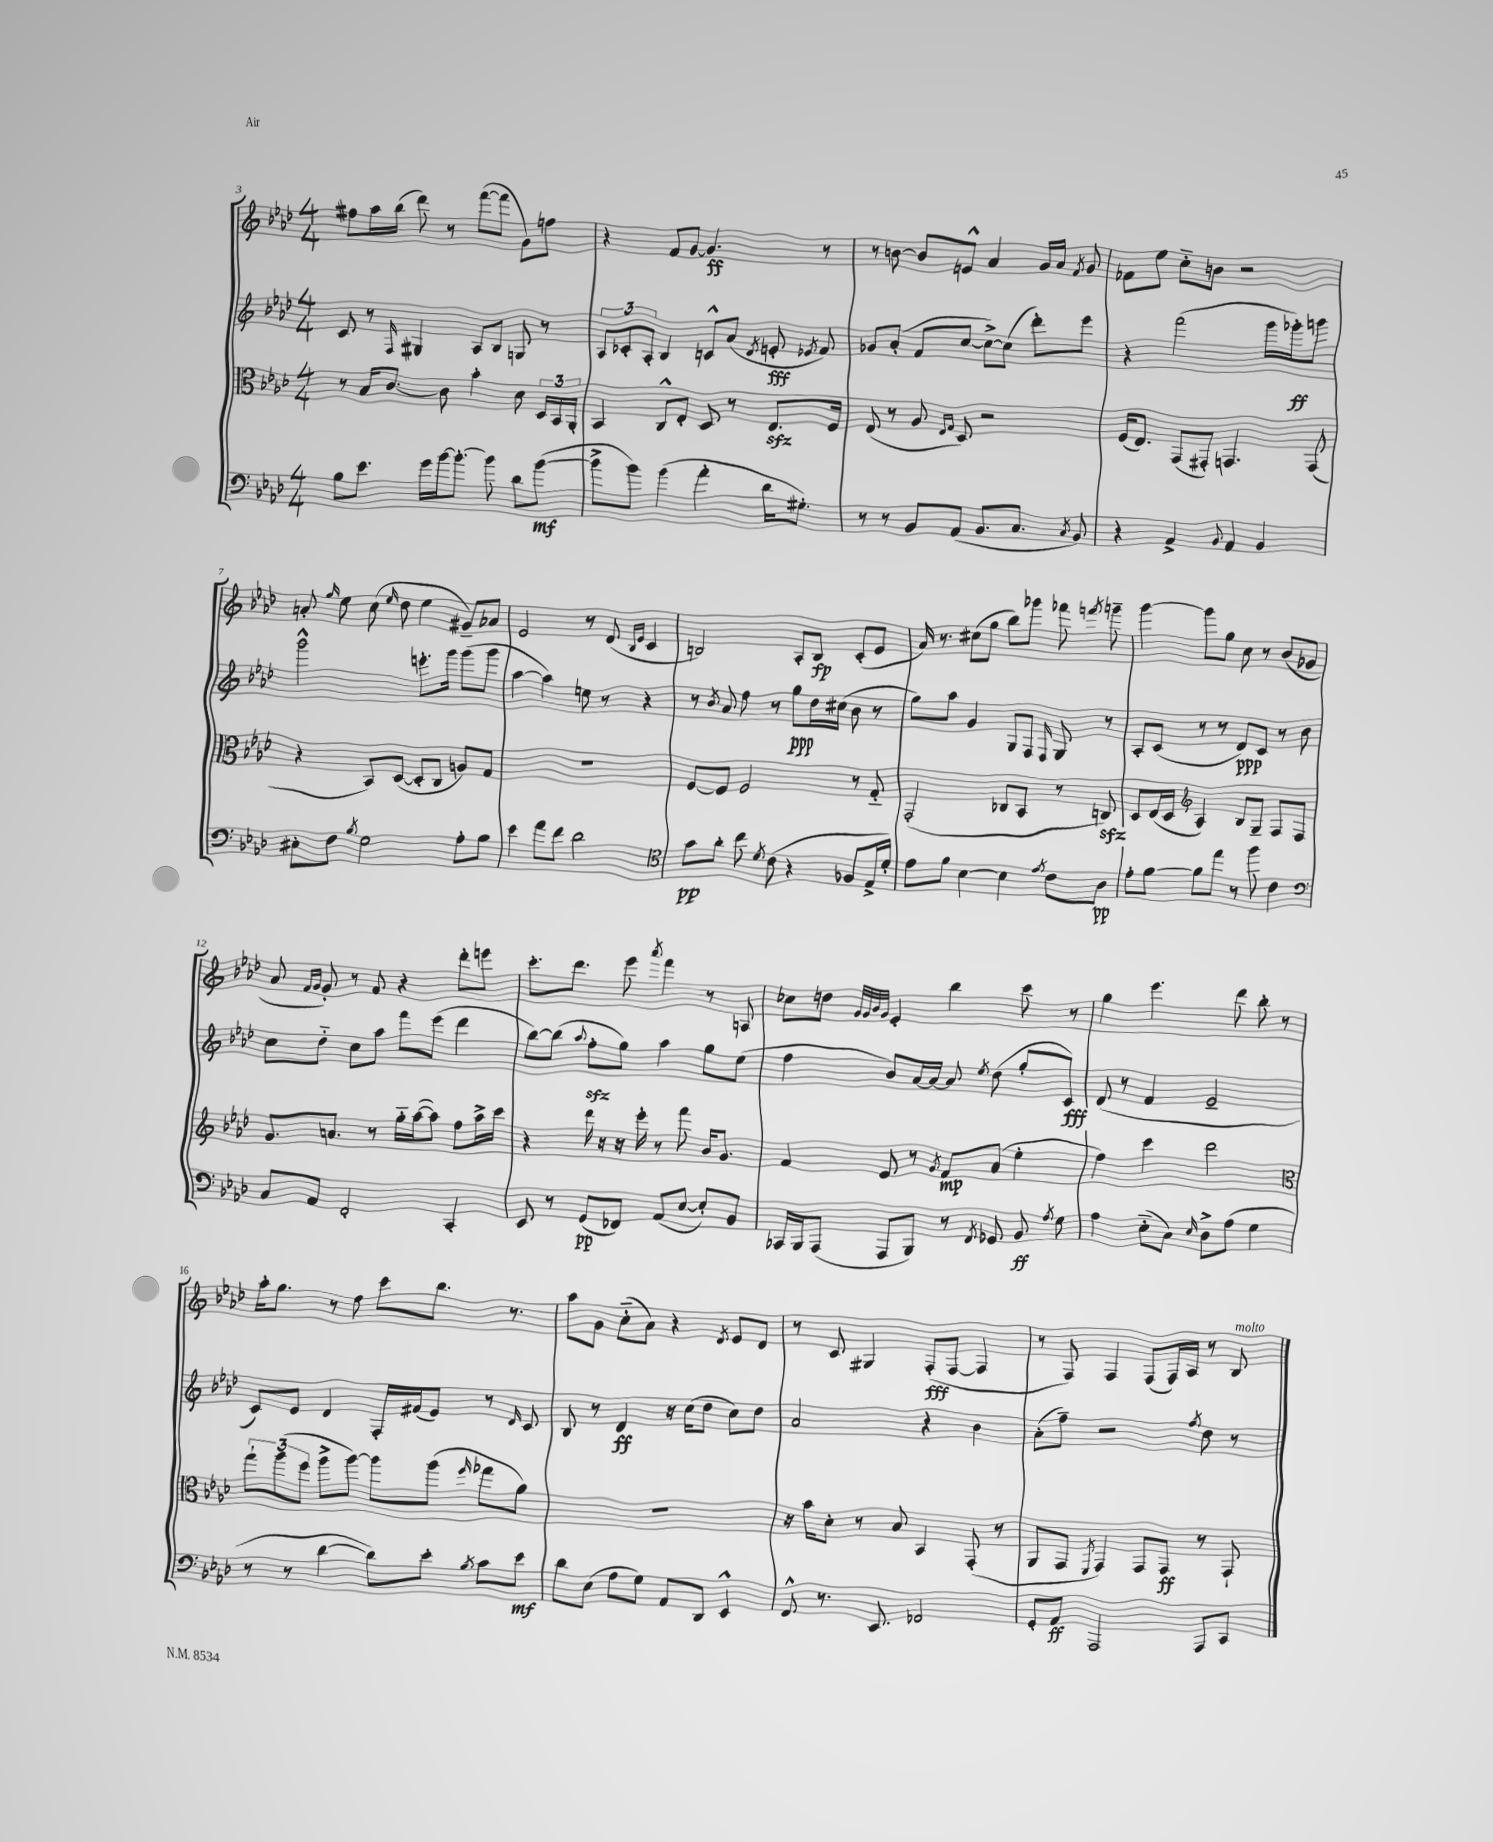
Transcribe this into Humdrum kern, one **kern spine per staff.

**kern	**kern	**kern	**kern
*staff4	*staff3	*staff2	*staff1
*clefF4	*clefC3	*clefG2	*clefG2
*k[b-e-a-d-]	*k[b-e-a-d-]	*k[b-e-a-d-]	*k[b-e-a-d-]
*M4/4	*M4/4	*M4/4	*M4/4
8B-	8r	8c	8ff#
8.e-	16B-	8r	16aa-
.	[8.c	.	(16bb-
.	.	16qqF	.
.	.	4G#	8ddd-)
16g	.	.	.
[16b-	8c]	.	8r
8.b-'_	.	.	.
.	4b-'	8A-	([8fff
8b-]	.	8B-	8fff]
8d-	8d-	8G	8g)
([8b-	24D-	8r	8ff
.	24BB-	.	.
.	24AA-'	.	.
=	=	=	=
8b-^]	4BB-	12A-	4r
.	.	12c-'	.
8b-)	.	.	.
.	.	12A-'	.
(4b-	8C^^	4B-	8f
.	8E-'	.	[8g
4a-'	8D-	8c^^	4.g]
.	8r	(8a-	.
.	.	8qd-	.
16d-	8.E-	8e'	.
8.G#')	.	.	.
.	.	8qe-	.
.	.	8f)	8r
.	16F	.	.
=	=	=	=
8r	(8E-	8g-	8r
8r	8r	(8a-'	[8b
8BB-	8A-	8f	8b]
.	16qqE-	.	.
.	16qqG	.	.
(8AA-	8D-)	[8cc	8e^^
8.BB-	2r	8cc^_)	4a-
.	.	(8cc]	.
8.C	.	.	.
.	.	8ddd-')	16g
.	.	.	16a-
8qC	.	.	8qf
8BB-)	.	8eee-	8g
=	=	=	=
4r	(16F	4r	8f-
.	8.E-)	.	.
.	.	.	8ee-
4AA-^	(8GG	(2fff	8cc'~
.	8GG#')	.	8b
8qqBB-	.	.	.
4AA-	4.GG	.	2r
4BB-	.	16ggg	.
.	.	16ggg-')	.
.	(8GG	8ggg	.
=	=	=	=
8C#'	4r	2ggg^^	8a'
.	.	.	16qqgg
8F	.	.	8ee-
8qB-	.	.	.
2G	8BB-)	.	(8cc
.	.	.	16qqee-
.	([8D-	.	8dd-
.	8D-']	8.eee'	4ee-
.	8C	.	.
.	.	16ggg	.
8A-'	8A)	(8ggg	8g#~)
8B-	8G	8ggg	8a-
=	=	=	=
4e-	1r	[4aa-	2e-
8a-	.	4aa-])	.
8f	.	.	.
2d-	.	8ee	8r
.	.	8r	(8d-
.	.	.	16qqB-
.	.	.	16qqe-
.	.	4r	4c
=	=	=	=
*clefC4	*	*	*
8g	[8F	8r	2B)
.	.	8qb-	.
8a-'	8F]	8a-	.
8cc	2F	8ff	.
8qd-	.	.	.
(8c	.	8r	.
4r	.	8gg	8A-'
.	.	16dd-	8B
.	.	(16cc#	.
8F-	8r	8b-	(8c'
16E-^	8G'~	8r	8e-
16d-')	.	.	.
=	=	=	=
8e-	(2GG'	8gg)	16a-)
.	.	.	8.r
8f	.	8aa-	.
[4B-	.	4g	(8cc#
.	.	.	8gg
4B-]	8C-	8G	8bb-)
.	8BB-	8F	8ggg-
8qe-	.	16qqF	.
8c	8r	8G	8fff-
.	.	.	8qfff
8A-	8C)	8r	8ggg~
=	=	=	=
8e-'	8D-	8A-'	[4ggg
[8f	(16E-	(8c	.
.	16D-	.	.
*	*clefG2	*	*
8f]	4A-)	8r	8ggg]
8ee-	.	8r	8gg
8r	8B-	8d-)	8cc
8ff	8G~	8c	8r
4c	8F	8r	(8b-
.	8F	8b-	8g-
=	=	=	=
*clefF4	*	*	*
8C	8.g	8cc	8a-
.	.	.	16qqf
.	.	.	16qqg
8AA-	.	8dd-'~	8g')
.	8.a	.	.
2FF'	.	8cc	8r
.	8r	8aa-	8f
.	16gg'~	8fff	4r
.	([16aa-	.	.
.	8aa-])	(8eee-	.
4CC'	8ff	4ddd-	8ddd-'
.	16aa-^	.	8eee
.	16ccc	.	.
=	=	=	=
8EE-	4r	[8bb-)	8.ccc'
8r	.	(8bb-]	.
.	.	.	8.ddd-
.	.	8qqaa-	.
(8GG	16ddd-	8ff'	.
.	16r	.	.
8FF-)	16r	8gg)	8eee-
.	16eee-'	.	.
.	.	.	8qaaa-
(8AA-	8r	4aa-	4fff
[8E-	8fff	.	.
8E-'])	16b-	8gg	8r
.	8.g	.	.
8BB-	.	(8ee-	8A
=	=	=	=
16CC-	4f	4ff	8cc-
16BBB-	.	.	.
(8AAA-	.	.	8dd
.	.	.	32qqg
.	.	.	32qqg
.	.	.	32qqb-
.	.	.	32qqg
8AAA-	8e-	8b-)	4e-'
8BBB-)	8r	[16a-	.
.	.	16a-_	.
.	8qg	.	.
8r	8f	8a-]	4bb-
8qFF	.	8qee-	.
8GG-	(8a-	(8dd-	.
8BB-	4ee-'	8gg'	8ccc
8qA-	.	.	.
8G	.	8c)	8r
=	=	=	=
4A-	4ff)	(8d-	4gg
.	.	8r	.
(8E-'~	4ccc	4f	4.eee-
8C)	.	.	.
16qqE-	.	.	.
8D-^	2ddd-	2e-~	.
(8A-	.	.	8ddd-
4G	.	.	8bb-'
.	.	.	8r
=	=	=	=
*	*clefC3	*	*
8r	12gg`	8c)	16aa-'
.	.	.	8.gg
.	(12aa-	.	.
8r	.	8e-	.
.	12ff	.	.
[4d-	8aa-^	4d-	8r
.	[8aa-)	.	8ff
8d-])	8aa-]	16F'	8ccc
.	.	(16f#	.
8e-'	(8aa-	8e-)	8.bb-
8qB-	16qqff	.	.
8c	8gg-	8r	.
.	.	.	8.r
.	.	16qqd-	.
8e-	8a-)	8c	.
=	=	=	=
8d-	1r	8B-	8aa-
(8E-	.	8r	8g
8A-	.	4d-	(8cc'~
8G)	.	.	8a-)
8AA-	.	16r	4r
.	.	(16cc	.
8DD-	.	8dd-	.
.	.	.	8qd-
4EE-^^	.	8cc)	8e-
.	.	8dd-	8d-
=	=	=	=
8FF^^	16r	2a-	8r
.	16b-	.	.
8.r	8d-'	.	8c
.	8r	.	4G#
8.EE-	.	.	.
.	8B-	.	.
2FF-	4BB-	4r	(8F'
.	.	.	[8F
.	(8GG'	4b-	4F]
.	8r	.	.
=	=	=	=
8GG'	8AA-	(8a-'	8r
8AA-	8GG	8ff~)	8F)
.	8qFF	.	.
2AAA-	4GG)	2r	4F
.	8GG	.	(8F
.	8GG	.	16F)
.	.	.	16A-
.	.	8qff	.
8AAA-	8r	8dd-	8r
8CC	8GG`	8r	8B-
==	==	==	==
*-	*-	*-	*-
